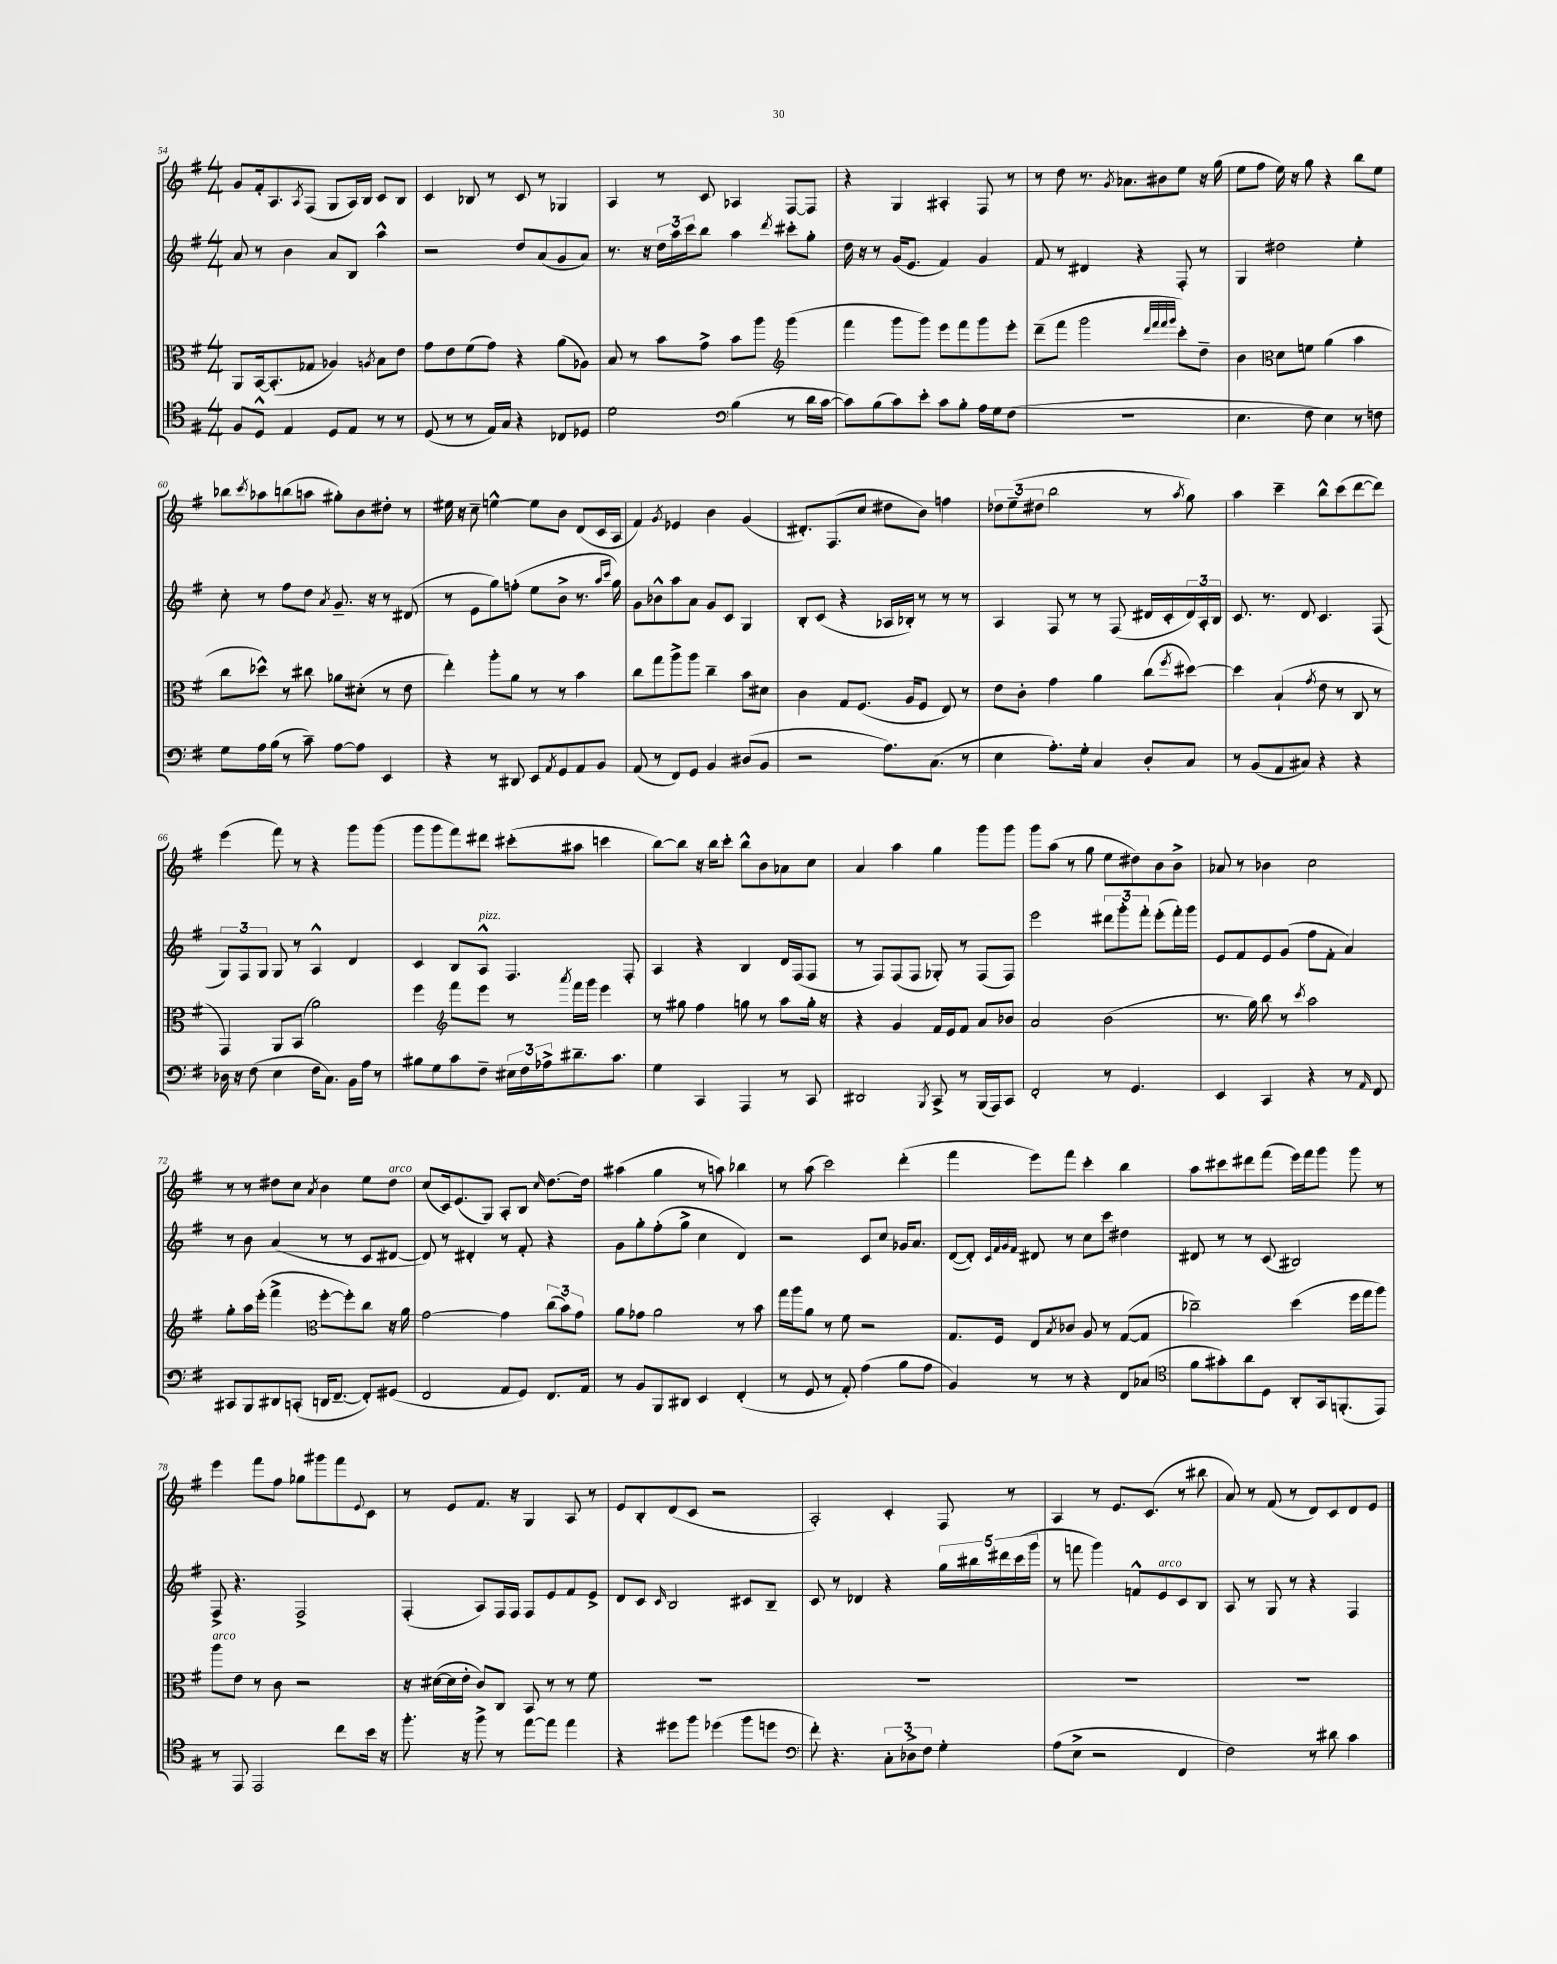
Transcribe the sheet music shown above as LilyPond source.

<<
\new StaffGroup <<
\new Staff = "s0" {
    \clef treble \key g \major \numericTimeSignature \time 4/4
    g'8 fis'16-. a8. \acciaccatura { a8 } fis8( g8 a16) b16 c'8 b8 |
    c'4 bes8 r8 c'8 r8 ges4 |
    a4 r8 c'8 aes4 fis8~ fis8 |
    r4 g4 ais4-. fis8 r8 |
    r8 d''8 r8. \acciaccatura { g'8 } aes'8. bis'8 e''8 r16 g''16( |
    e''8 fis''8 e''16) r16 g''8 r4 b''8 e''8 |
    bes''8 \acciaccatura { c'''8 } aes''8 b''8( a''8 gis''8-.) b'8 dis''8-. r8 |
    eis''16 r16 c''8-- e''4~-^ e''8 b'8 d'8( c'16 a16 |
    fis'4) \acciaccatura { g'8 } ees'4 b'4 g'4( |
    dis'8.-.) fis8.( c''8 dis''8 b'8) f''4 |
    \tuplet 3/2 { des''8 e''8--( dis''8 } b''2 r8 \acciaccatura { a''8 } g''8) |
    a''4 c'''4-- b''8-^ c'''8( d'''8~ d'''8) |
    e'''4( fis'''8) r8 r4 g'''8 g'''8( |
    g'''8 g'''8 fis'''8) dis'''8 cis'''8-.( ais''8 c'''4 |
    b''8~) b''8 r16 b''16 c'''8-. b''8-^ b'8 aes'8 c''8 |
    a'4 a''4 g''4 g'''8 g'''8 |
    g'''8 a''8( r8 g''8 e''8 dis''8) b'8 b'8-> |
    aes'8 r8 bes'4 c''2 |
    r8 r8 dis''8 c''8 \acciaccatura { a'8 } b'4 e''8 dis''8^\markup { \italic "arco" } |
    c''8( c'16) e'8.( g8) a8-. b8 \grace { c''16 } d''8.~ d''16 |
    ais''4( g''4 r8 a''8) bes''4 |
    r8 a''8( c'''2) d'''4-.( |
    fis'''4 e'''8) fis'''8 c'''4-. b''4 |
    a''8 cis'''8 dis'''8 fis'''8( e'''16) fis'''16 g'''8 g'''8 r8 |
    e'''4 fis'''8 fis''8 ges''8 gis'''8 fis'''8 \appoggiatura { e'8 } c'8 |
    r8 e'8 fis'8. r16 g4 a8 r8 |
    e'8 b8-. d'8( c'8 r2 |
    a2-.) c'4-. fis8 r8 |
    a4 r8 e'8. c'8.( r8 bis''8 |
    a'8) r8 fis'8( r8 d'8) c'8 d'8 e'8 \bar "|." |
}
\new Staff = "s1" {
    \clef treble \key g \major \numericTimeSignature \time 4/4
    a'8 r8 b'4 a'8 b8 a''4-^ |
    r2 d''8 a'8( g'8 a'8) |
    r8. r16 \tuplet 3/2 { d''16 a''16 c'''16 } b''8 a''4 \acciaccatura { d'''8 } cis'''8-. g''8-. |
    d''16 r16 r8 g'16( e'8. fis'4) g'4 |
    fis'8 r8 dis'4 r4 fis8-. r8 |
    g4 dis''2 e''4-. |
    c''8-. r8 fis''8 d''8 \acciaccatura { a'8 } g'8.-- r16 r8 dis'8( |
    r8 e'8 g''8) f''8-.( e''8 b'8-> r8. \grace { a''16 c'''16 } g''16) |
    g'8 bes'8-^ a''8 a'8 g'8 c'8 g4 |
    b8-. c'8( r4 aes16 bes16-.) r8 r8 r8 |
    a4 fis8 r8 r8 fis8( dis'16 c'16-. \tuplet 3/2 { dis'16) a16-. b16 } |
    c'8. r8. d'8 c'4. fis8( |
    \tuplet 3/2 { g8) fis8 g8 } g8 r8 a4-^ d'4 |
    c'4 b8 a8-^^\markup { \italic "pizz." } fis4. fis8-. |
    a4 r4 b4 d'16 fis16( fis8 |
    r8 fis8) fis8( fis8 ges8-.) r8 fis8( fis8) |
    e'''2 \tuplet 3/2 { dis'''8 g'''8-. fis'''8-. } e'''8-.( fis'''16-.) g'''16 |
    e'8 fis'8 e'8 g'8( fis''8 fis'8-. a'4) |
    r8 b'8 a'4( r8 r8 c'8 dis'8~ |
    dis'8) r8 dis'4-. r8 fis'8-. r4 |
    g'8 g''8-. fis''8-.( g''8-> c''4 d'4) |
    r2 c'8 c''8 ges'16 a'8. |
    d'8~( d'8-.) \grace { c'32 fis'32 g'32 fis'32 } dis'8 r8 c''8 c'''8 dis''4 |
    dis'8 r8 r8 c'8( bis2) |
    fis8-> r4. fis2-> |
    fis4-.( a8) fis16 fis16 fis8 e'8 fis'8 e'8-> |
    d'8 c'8 \grace { c'16 } b2 cis'8 b8-- |
    c'8 r8 des'4 r4 \tuplet 5/4 { g''16 bis''16 dis'''16 c'''16( g'''16 } |
    r8 f'''8 g'''4) f'8-^ e'8^\markup { \italic "arco" } c'8 b8 |
    a8 r8 g8 r8 r4 fis4 \bar "|." |
}
\new Staff = "s2" {
    \clef alto \key g \major \numericTimeSignature \time 4/4
    a,8 b,16~ b,8.-.( ges8 aes4) \acciaccatura { a8 } b8 e'8 |
    g'8 e'8 fis'8( g'8) r4 a'8( aes8) |
    b8 r8 b'8 g'8-> b'8 a''8 \clef treble g'''4( |
    fis'''4 g'''8 g'''8) e'''8 fis'''8 g'''8 e'''8-. |
    d'''8--( fis'''8 g'''2 \grace { d'''32 fis'''32 fis'''32 g'''32 } c'''8-.) d''8-- |
    b'4 \clef alto d'8 f'8 a'4( b'4 |
    c''8 des''8-^) r8 cis''8 aes'8 dis'8-.( r8 e'8 |
    e''4-.) a''8-. a'8 r8 r8 b'4 |
    c''8 g''8 a''8-> a''8 c''4-- b'8 dis'8 |
    c'4 g8 fis8.( a16 fis8 e8) r8 |
    e'8 c'8-. g'4 a'4 c''8( \acciaccatura { fis''8 } dis''8~) |
    dis''4 b4-!( \acciaccatura { g'8 } e'8 r8 c8 r8 |
    g,4) a,8 b,8( a'2) |
    fis''4 \clef treble fis'''8 e'''8 r8 \acciaccatura { a'''8 } fis'''16 g'''16 e'''4 |
    r8 gis''8 fis''4 g''8 r8 a''8 g''16-. r16 |
    r4 g'4 fis'16 e'16 fis'8 a'8 bes'8 |
    a'2 b'2( |
    r8. g''16) b''8 r8 \acciaccatura { c'''8 } a''2 |
    g''8-. a''16 e'''16-.( fis'''4-> \clef alto fis''8~-. fis''8-.) c''8 r16 a'16 |
    g'2~ g'4 \tuplet 3/2 { c''8( b'8) g'8 } |
    a'8 ges'8 a'2 r8 b'8 |
    g''16 a''16 a'8 r8 fis'8 r2 |
    g8. fis16 e8 \acciaccatura { b8 } ces'8 a8 r8 g8~( g8 |
    ces''2--) d''4( fis''16 g''16 a''8) |
    a''8^\markup { \italic "arco" } e'8 r8 c'8 r2 |
    r16 dis'16~( dis'16 e'16-. c'8) c8 b,8 r8 r8 fis'8 |
    R1 |
    R1 |
    R1 |
    R1 \bar "|." |
}
\new Staff = "s3" {
    \clef tenor \key g \major \numericTimeSignature \time 4/4
    fis8 d8-^ e4 d8 e8 r8 r8 |
    d8( r8 r8 e16) g16 r4 ces8 des8 |
    d'2 \clef bass b4( r8 d'16 c'16~ |
    c'8) b8( c'8) e'8-. c'8 b8-. a16 g16 fis8( |
    R1 |
    e4. fis8 e4) r8 f8 |
    g8 a16 b16( r8 c'8--) a8~ a8 e,4 |
    r4 r8 dis,8 e,8 \acciaccatura { a,8 } g,8 a,8 b,8 |
    a,8( r8 fis,8) g,8 b,4 dis8( b,8 |
    r2 a8.) c8.( r8 |
    e4 a8.-.) g16-. c4 d8-. c8 |
    r8 b,8( a,8 cis8) r4 r4 |
    des16 r16 fis8( e4 fis16 c8.) b,16 a16 r8 |
    bis8 g8 c'8 fis8-- \tuplet 3/2 { eis16 fis16 aes16-> } dis'8.-- c'8. |
    g4 c,4 a,,4 r8 c,8 |
    dis,2 \acciaccatura { b,,8 } c,8-> r8 b,,16( a,,16) c,8 |
    fis,2-. r8 g,4. |
    e,4 c,4 r4 r8 \grace { a,16 } fis,8 |
    cis,8 b,,8 dis,8 c,8-.( d,16 fis,8.~-- fis,8-.) gis,8( |
    fis,2 a,8 g,8) fis,8. a,16 |
    r8 b,8 b,,8 dis,8 e,4 fis,4-.( |
    r8 g,8 r8 a,8-.) a4( b8 a8 |
    b,4) r8 r8 r4 fis,8 ces8( |
    \clef tenor fis'8 gis'8-.) a'8 d8 a,8-. g,16 f,8.-.( e,8) |
    r8 e,8 e,2 c''8 b'16 r16 |
    fis''8.-. r16 fis''8-> r8 e''8~ e''8 e''4 |
    r4 dis''8 fis''8 des''4( fis''8 d''8 |
    \clef bass fis'8-.) r4. \tuplet 3/2 { c8-. des8-> fis8 } g4-. |
    a8( e8-> r2 fis,4 |
    fis2) r8 dis'8 c'4 \bar "|." |
}
>>
>>
\layout { \context { \Score currentBarNumber = #54 } }
